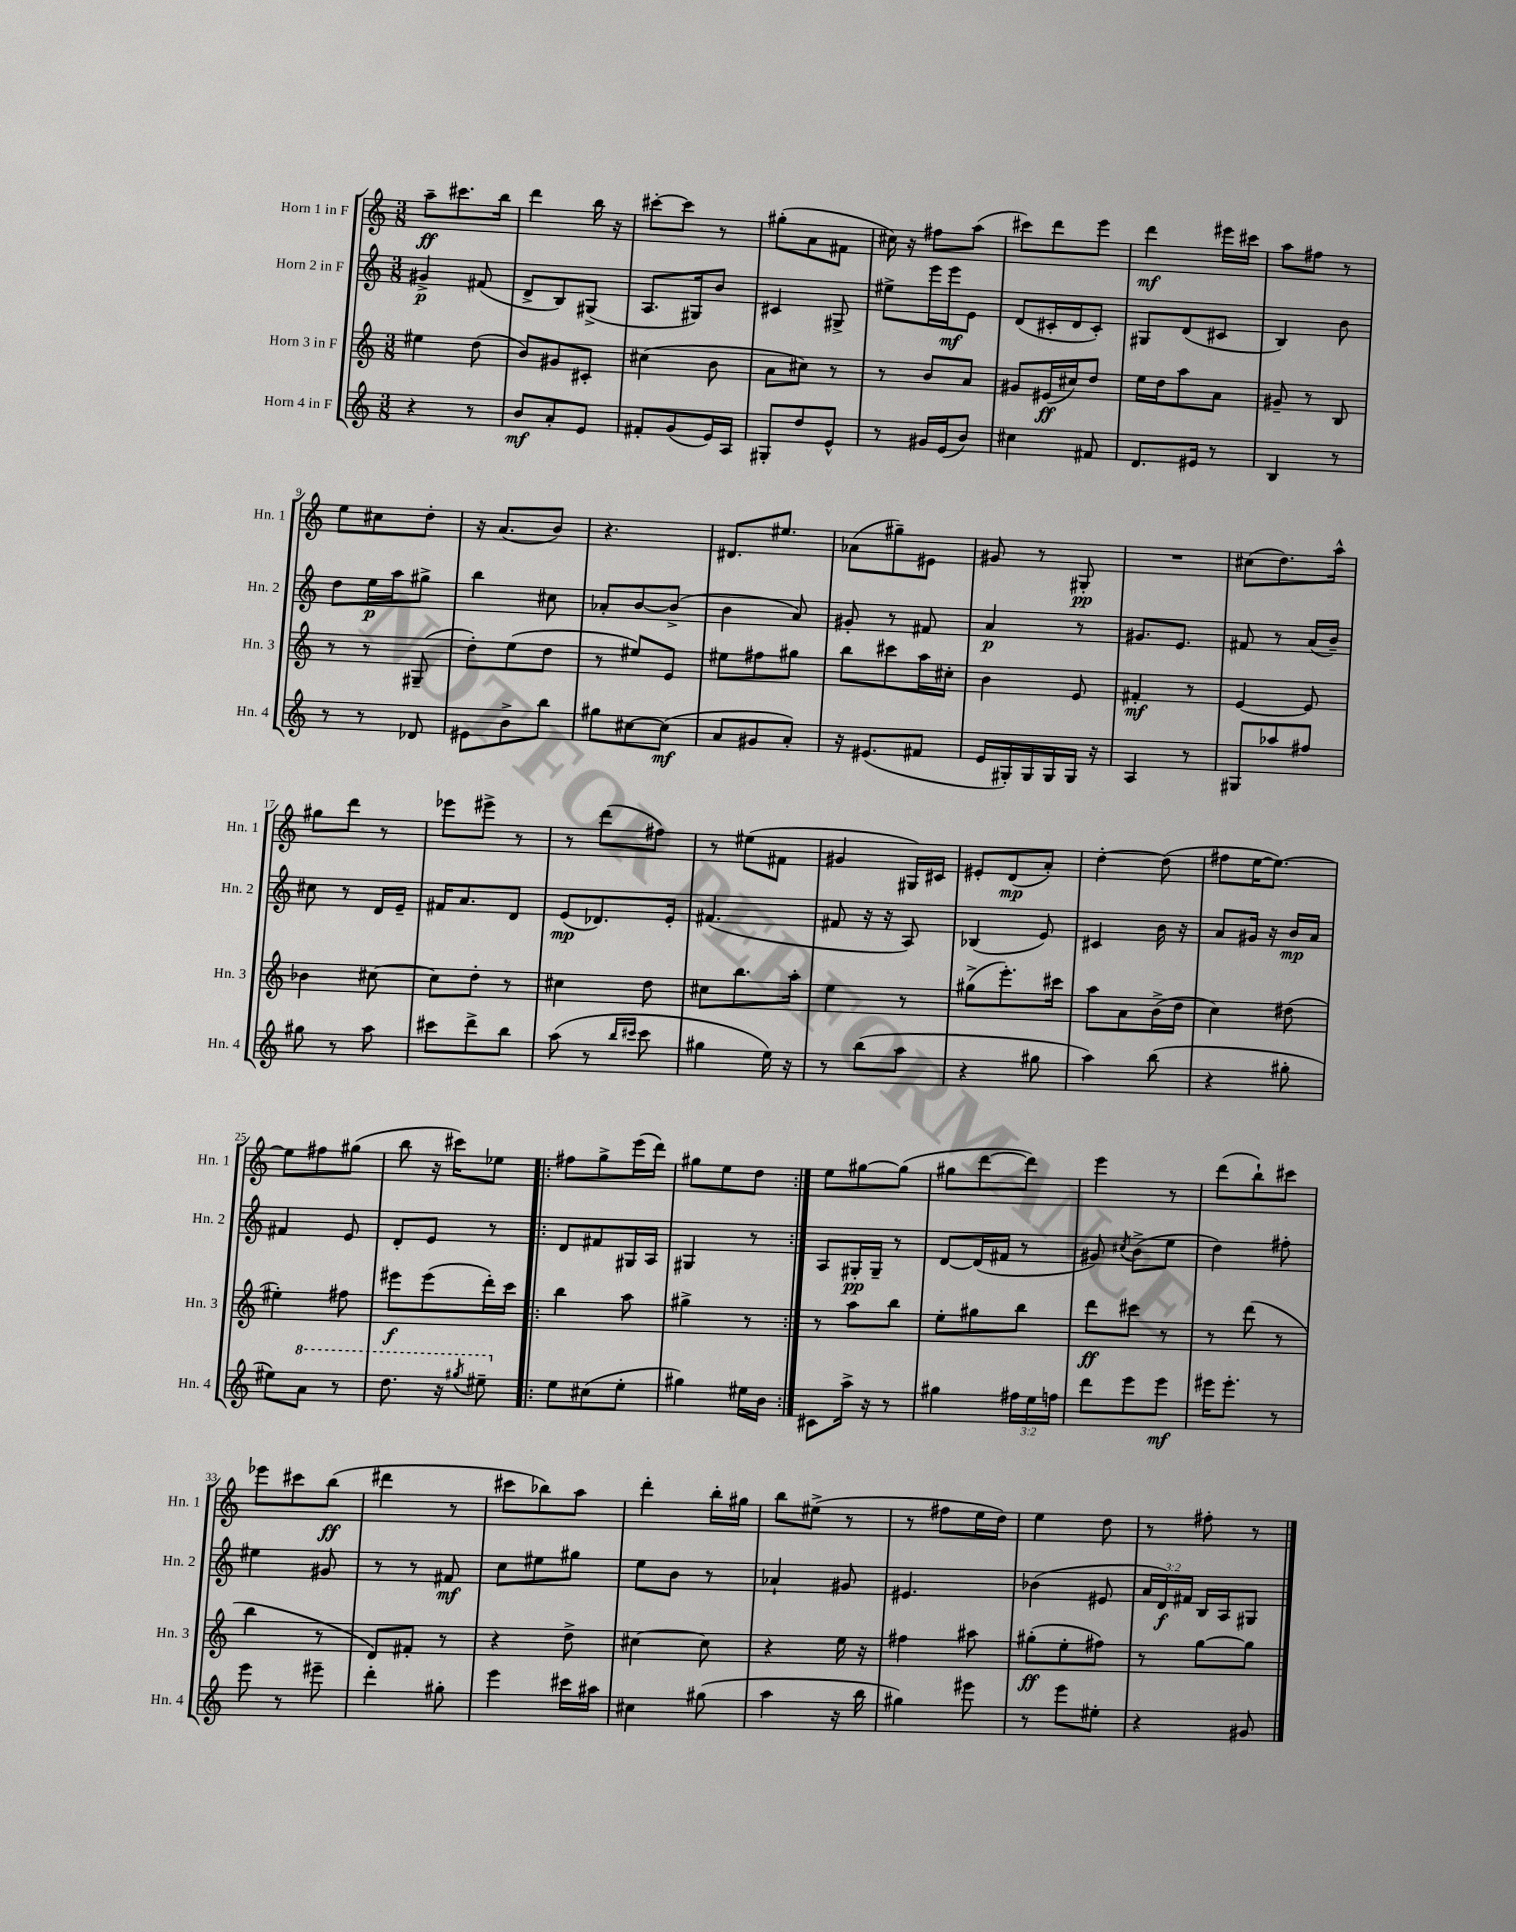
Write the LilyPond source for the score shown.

<<
\new StaffGroup <<
\new Staff = "s0" \with { instrumentName = "Horn 1 in F" shortInstrumentName = "Hn. 1" } {
    \clef treble \key c \major \numericTimeSignature \time 3/8
    \autoBeamOff a''8[--\ff cis'''8. b''16] |
    d'''4 b''16 r16 |
    cis'''8[~-. cis'''8] r8 |
    gis''8[-.( a'8 fis'8] |
    cis''16) r16 fis''8[ a''8]( |
    cis'''8[) d'''8 e'''8] |
    d'''4\mf eis'''16[ cis'''16] |
    a''8[ fis''8] r8 |
    e''8[ cis''8 d''8]-. |
    r16 a'8.[( b'8]) |
    r4. |
    dis'8.[ eis''8.] |
    aes'8[( gis''8--) eis'8] |
    gis'8 r8 gis8-.\pp |
    R4. |
    cis''8[( d''8.) a''16]-^ |
    gis''8[ d'''8] r8 |
    ees'''8[ eis'''8]-> r8 |
    r8 d'''8[( fis''8]) |
    r8 eis''8[( fis'8] |
    gis'4 gis16[) cis'16] |
    eis'8[-. d'8\mp( a'8]-.) |
    d''4~-. d''8( |
    fis''8[ e''16~ e''8.]~) |
    e''8[ fis''8 gis''8]( |
    b''8 r16 cis'''16[) ees''8] |
    \repeat volta 2 { fis''8[ g''8-> e'''16( d'''16]) |
    gis''8[ e''8 d''8] | }
    e''8[ gis''8~ gis''8]( |
    gis''8[ d'''8~ d'''8]) |
    e'''4 r8 |
    d'''8[( b''8-!) cis'''8] |
    ees'''8[ cis'''8 b''8]\ff( |
    dis'''4 r8 |
    cis'''8[ bes''8) a''8] |
    d'''4-. b''16[-. gis''16] |
    b''8[ eis''8]->( r8 |
    r8 fis''8[ e''16 d''16]) |
    e''4 d''8 |
    r8 fis''8-. r8 \bar "|." |
}
\new Staff = "s1" \with { instrumentName = "Horn 2 in F" shortInstrumentName = "Hn. 2" } {
    \clef treble \key c \major \numericTimeSignature \time 3/8 \override Staff.TupletNumber.text = #tuplet-number::calc-fraction-text
    \autoBeamOff gis'4->\p fis'8( |
    d'8[-> b8) gis8]->( |
    a8.[ gis16) b'8] |
    cis'4 gis8-> |
    eis''8[-> e'''16 e'''16\mf e'8] |
    d'8[( cis'16-. d'16 cis'8]-.) |
    gis8[ d'8( cis'8] |
    b4) b'8 |
    d''8[ e''16\p a''16 gis''8]-> |
    b''4 cis''8 |
    aes'8[-. b'8~ b'8]->( |
    b'4 a'8) |
    gis'8-. r8 fis'8 |
    a'4\p r8 |
    gis'8.[ e'8.] |
    fis'8 r8 a'16[( b'16]--) |
    cis''8 r8 d'16[ e'16]-- |
    fis'16[ a'8. d'8] |
    e'8[\mp( des'8.) e'16]-. |
    fis'4.( |
    fis'8 r16 r16 a8) |
    bes4( e'8) |
    cis'4 b'16 r16 |
    a'8[ gis'16] r16 b'16[\mp a'16] |
    fis'4 e'8 |
    d'8[-. e'8] r8 |
    \repeat volta 2 { d'8[ fis'8 gis16 a16] |
    gis4 r8 | }
    a8[ gis16-.\pp gis16]-- r8 |
    d'8[~ d'16( fis'16] r8 |
    gis'8) \acciaccatura { cis''8 } b'8[->( e''8] |
    d''4) fis''8-. |
    eis''4 gis'8 |
    r8 r8 fis'8\mf |
    c''8[ eis''8 gis''8] |
    e''8[ b'8] r8 |
    aes'4-! gis'8 |
    eis'4. |
    bes'4( eis'8 |
    \tuplet 3/2 { a'16[ d'16\f) fis'16] } b16[ a16 gis8] \bar "|." |
}
\new Staff = "s2" \with { instrumentName = "Horn 3 in F" shortInstrumentName = "Hn. 3" } {
    \clef treble \key c \major \numericTimeSignature \time 3/8
    \autoBeamOff eis''4 d''8( |
    b'8[) gis'8 cis'8]-. |
    cis''4( b'8 |
    a'8[ cis''8]) r8 |
    r8 b'8[ a'8] |
    gis'8[ eis'16\ff( cis''16) d''8] |
    e''16[ d''16 a''8 a'8] |
    gis'8-- r8 b8 |
    r8 r8 gis8--( |
    d''8[-.) e''8( d''8] |
    r8 eis''8[) e'8] |
    eis''8[ fis''8 gis''8] |
    b''8[ cis'''8 a''16 cis''16]-. |
    b'4 e'8 |
    fis'4-.\mf r8 |
    e'4~ e'8 |
    bes'4 cis''8~ |
    cis''8[ d''8]-. r8 |
    cis''4 d''8 |
    cis''8[ b''8. a''16]-. |
    e''4 r8 |
    gis''8[->( e'''8.-.) cis'''16] |
    a''8[ a'8 b'16->( d''16] |
    c''4) dis''8( |
    eis''4-.) fis''8 |
    eis'''8[\f eis'''8( d'''16-.) c'''16] |
    \repeat volta 2 { b''4 a''8 |
    gis''4-> r8 | }
    r8 a''8[ b''8] |
    e''8[-. gis''8 b''8] |
    d'''8[\ff cis'''8] r8 |
    r8 d'''8( r8 |
    b''4 r8 |
    d'8[) fis'8]-. r8 |
    r4 d''8-> |
    cis''4~ cis''8 |
    r4 e''16 r16 |
    fis''4 ais''8 |
    gis''8[-.\ff( e''8-. fis''8]) |
    r8 g''8[~ g''8] \bar "|." |
}
\new Staff = "s3" \with { instrumentName = "Horn 4 in F" shortInstrumentName = "Hn. 4" } {
    \clef treble \key c \major \numericTimeSignature \time 3/8 \override Staff.TupletNumber.text = #tuplet-number::calc-fraction-text
    \autoBeamOff r4 r8 |
    b'8[\mf a'8-. e'8] |
    fis'8[-. g'8( e'16) a16] |
    gis8[-. d''8 e'8]-^ |
    r8 gis'16[ e'16( b'8]) |
    cis''4 fis'8 |
    d'8.[ eis'16] r8 |
    b4 r8 |
    r8 r8 des'8 |
    eis'8[ b'8-> b''8] |
    gis''8[ cis''8~ cis''8]\mf( |
    a'8[ gis'8 a'8]-.) |
    r16 eis'8.[( fis'8] |
    e'16[ gis16-.) gis16 gis16 gis16] r16 |
    a4 r8 |
    gis8[ aes''8 fis''8] |
    gis''8 r8 a''8 |
    cis'''8[ d'''8-> b''8] |
    a''8( r8 \grace { b''16[ cis'''16] } cis'''8 |
    gis''4 e''16) r16 |
    r8 b''8[( a''8] |
    r4 gis''8 |
    a''4) b''8( |
    r4 gis''8-. |
    eis''8[) \ottava #1 a''8] r8 |
    d'''8. r16 \acciaccatura { gis'''8 } eis'''8-- \ottava #0 |
    \repeat volta 2 { e''8[ cis''8( e''8]-. |
    gis''4) eis''16[ b'16] | }
    cis'8[ a''16]-> r16 r8 |
    gis''4 \tuplet 3/2 { fis''16[ e''16 f''16] } |
    d'''8[ e'''8 e'''8]\mf |
    eis'''16[ eis'''8.]-. r8 |
    e'''8 r8 eis'''8-- |
    d'''4-. gis''8-. |
    e'''4 cis'''16[ ais''16] |
    cis''4 gis''8( |
    a''4 r16 b''16 |
    gis''4) eis'''8 |
    r8 e'''8[ eis''8]-. |
    r4 gis'8 \bar "|." |
}
>>
>>
